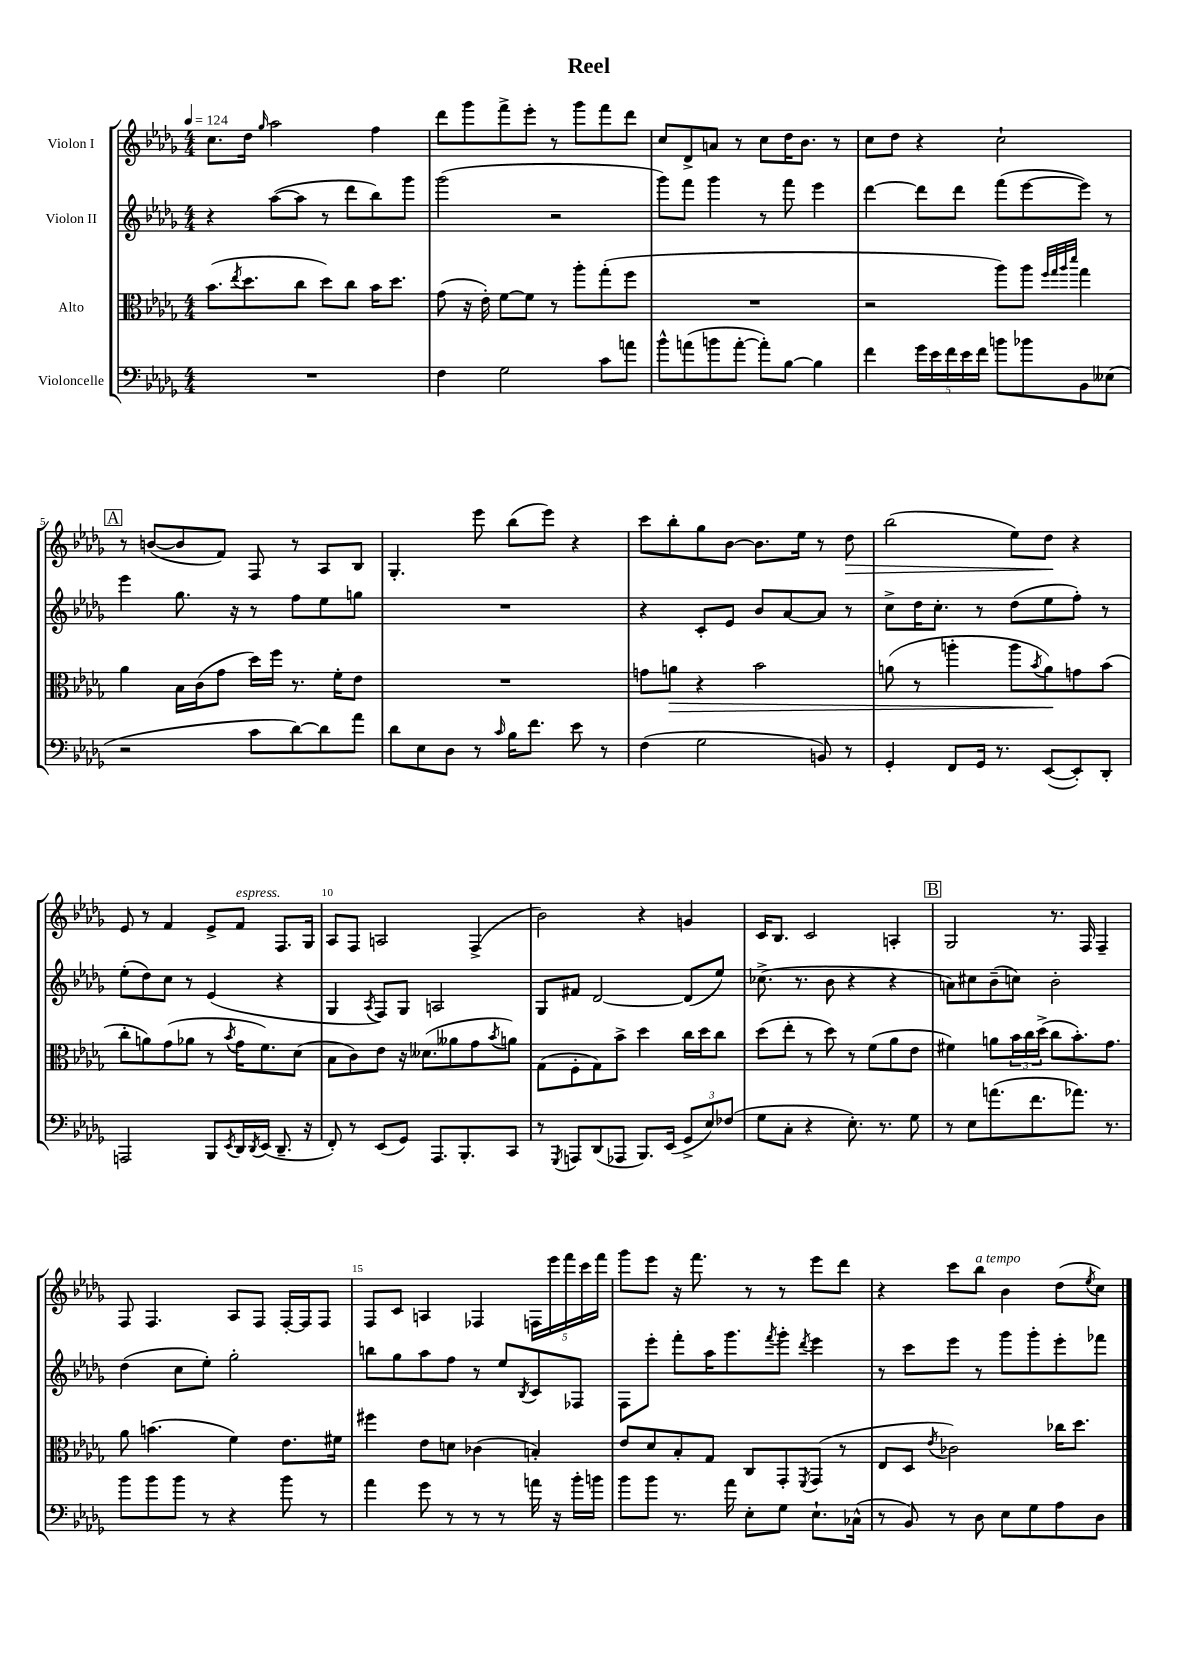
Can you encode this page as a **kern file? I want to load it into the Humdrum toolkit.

**kern	**kern	**dynam	**kern	**kern	**dynam
*part4	*part3	*part3	*part2	*part1	*part1
*staff4	*staff3	*staff3	*staff2	*staff1	*staff1
*I"Violoncelle	*I"Alto	*	*I"Violon II	*I"Violon I	*
*clefF4	*clefC3	*	*clefG2	*clefG2	*
*k[b-e-a-d-g-]	*k[b-e-a-d-g-]	*	*k[b-e-a-d-g-]	*k[b-e-a-d-g-]	*
*M4/4	*M4/4	*	*M4/4	*M4/4	*
*MM124	*MM124	*	*MM124	*MM124	*
=1	=1	=1	=1	=1	=1
1r	(8.b-\L	.	4r	8.cc\L	.
.	8qee-/	.	.	.	.
.	8.dd-\	.	.	16dd-\Jk	.
.	.	.	.	16qqgg-/	.
.	.	.	([8aa-\L	2aa-\	.
.	8cc\J	.	8aa-\J]	.	.
.	8dd-\L)	.	8r	.	.
.	8cc\J	.	8ddd-\L	.	.
.	16b-\KL	.	8bb-\)	4ff\	.
.	8.dd-\J	.	.	.	.
.	.	.	8ggg-\J	.	.
=2	=2	=2	=2	=2	=2
4F\	(8g-\	.	(2ggg-\	8ddd-\L	.
.	16r	.	.	8ggg-\	.
.	16e-'\)	.	.	.	.
2G-\	[8f\L	.	.	8fff^\	.
.	8f\J]	.	.	8eee-'\J	.
.	8r	.	2r	8r	.
.	8aa-'\L	.	.	8ggg-\L	.
8c\L	(8gg-'\	.	.	8fff\	.
8an\J	8ff\J	.	.	8ddd-\J	.
=3	=3	=3	=3	=3	=3
8b-^^\L	1r	.	8ggg-\L)	8cc/L	.
(8an\	.	.	8fff\J	8d-^/	.
8bn\	.	.	4ggg-\	8an/J	.
[8a'\J	.	.	.	8r	.
8a'\L])	.	.	8r	8cc\L	.
[8B-\J	.	.	8fff\	16dd-\K	.
.	.	.	.	8.b-\J	.
4B-\]	.	.	4eee-\	.	.
.	.	.	.	8r	.
=4	=4	=4	=4	=4	=4
4f\	2r	.	[4ddd-\	8cc\L	.
.	.	.	.	8dd-\J	.
20g-\LL	.	.	8ddd-\L]	4r	.
20e-\	.	.	.	.	.
20f\	.	.	.	.	.
.	.	.	8ddd-\J	.	.
20e-\	.	.	.	.	.
20f\JJ	.	.	.	.	.
8bn\L	8aa-\L)	.	(8fff\L	2cc`\	.
8b-X\	8aa-\J	.	[8eee-\	.	.
.	32qqff/LLL	.	.	.	.
.	32qqgg-/	.	.	.	.
.	32qqaa-/	.	.	.	.
.	32qqddd-/JJJ	.	.	.	.
8BB-\	4gg-\	.	8eee-\J])	.	.
(8E--X\J	.	.	8r	.	.
!!LO:LB:g=z
!!LO:REH:place=s1:t=A
=5	=5	=5	=5	=5	=5
2r	4a-\	.	4eee-\	8r	.
.	.	.	.	([8bn/L	.
.	16B-\LL	.	8.gg-\	8b/]	.
.	(16c\J	.	.	.	.
.	8g-\J	.	.	8f/J)	.
.	.	.	16r	.	.
8c\L	16dd-\LL)	.	8r	8F/	.
.	16ff\JJ	.	.	.	.
[8d-\)	8.r	.	8ff\L	8r	.
8d-\]	.	.	8ee-\	8A-/L	.
.	16f'\KL	.	.	.	.
8a-\J	8e-\J	.	8ggn\J	8B-/J	.
=6	=6	=6	=6	=6	=6
8d-\L	1r	.	1r	4.G-'/	.
8E-\	.	.	.	.	.
8D-\J	.	.	.	.	.
8r	.	.	.	8eee-\	.
16qqc/	.	.	.	.	.
16B-\KL	.	.	.	(8bb-\L	.
8.f\J	.	.	.	.	.
.	.	.	.	8eee-\J)	.
8e-\	.	.	.	4r	.
8r	.	.	.	.	.
=7	=7	=7	=7	=7	=7
(4F\	8gn\L	.	4r	8ccc\L	.
!	!	!LO:HP:b	!	!	!
.	8an\J	>	.	8bb-'\	.
2G-\	4r	.	8c'/L	8gg-\	.
.	.	.	8e-/J	[8b-\J	.
.	2b-\	.	8b-/L	8.b-\L]	.
.	.	.	[8a-/	.	.
.	.	.	.	16ee-\Jk	.
8BBn/)	.	.	8a-/J]	8r	.
!	!	!	!	!	!LO:HP:b
8r	.	.	8r	8dd-\	>
=8	=8	=8	=8	=8	=8
4GG-'/	(8an\	.	8cc^\L	(2bb-\	.
.	8r	.	16dd-\K	.	.
.	.	.	8.cc'\J	.	.
8FF/L	4aan'\	.	.	.	.
16GG-/Jk	.	.	8r	.	.
8.r	.	.	.	.	.
.	8aa\L	.	(8dd-\L	8ee-\L)	.
.	8qb-/	.	.	.	.
([8EE-/L	8a\)	.	8ee-\	8dd-\J	.
8EE-'/])	8gn\	]	8ff'\J)	4r	]
8DD-'/J	(8b-\J	.	8r	.	.
!!LO:LB:g=z
=9	=9	=9	=9	=9	=9
2AAAn/	8cc'\L	.	(8ee-'\L	8e-/	.
.	8an\)	.	8dd-\)	8r	.
.	(8g-\	.	8cc\J	4f/	.
.	8a-X\J	.	8r	.	.
8BBB-/L	8r	.	(4e-/	8e-^/L	.
8qEE-/	8qb-/	.	.	.	.
!	!	!	!	!LO:TX:a:i:t=espress.	!
16DD-/L	16g-\KL	.	.	8f/J	.
8qDD-/	.	.	.	.	.
(16EE-/JJ	8.f\)	.	.	.	.
8.DD-~/	.	.	4r	8.F/L	.
.	(8d-\J	.	.	.	.
16r	.	.	.	16G-/Jk	.
=10	=10	=10	=10	=10	=10
8FF'/)	8B-\L	.	4G-/	8A-/L	.
8r	8c\)	.	.	8F/J	.
.	.	.	8qA-/	.	.
(8EE-/L	8e-\J	.	8F/L)	2An/	.
8GG-/J)	16r	.	8G-/J	.	.
.	(8.d--X\L	.	.	.	.
8.AAA-/L	.	.	2An/	.	.
.	8a--X\	.	.	.	.
8.BBB-'/	.	.	.	.	.
.	8g-\	.	.	(4F^/	.
.	8qb-/	.	.	.	.
8CC/J	8an\J)	.	.	.	.
=11	=11	=11	=11	=11	=11
8r	(8G-\L	.	8G-/L	2b-\)	.
8qGGG-/	.	.	.	.	.
8AAAn/L	8F'\	.	8f#X/J	.	.
(8DD-/	8G-\)	.	[2d-/	.	.
8AAA-X/J	8b-^\J	.	.	.	.
8.BBB-/L)	4dd-\	.	.	4r	.
(16EE-/Jk	.	.	.	.	.
12GG-^/L	16cc\LL	.	(8d-/L]	4gn/	.
.	16dd-\J	.	.	.	.
12E-/)	.	.	.	.	.
.	8cc\J	.	8ee-/J)	.	.
(12F-X/J	.	.	.	.	.
=12	=12	=12	=12	=12	=12
8G-\L	(8dd-\L	.	(8.cc-X^\	16c/KL	.
.	.	.	.	8.B-/J	.
8C'\J	8ee-'\J	.	.	.	.
.	.	.	8.r	.	.
4r	8r	.	.	2c/	.
.	8dd-\)	.	8b-\	.	.
8.E-'\)	8r	.	4r	.	.
.	(8f\L	.	.	.	.
8.r	.	.	.	.	.
.	8a-\	.	4r	4An'/	.
8G-\	8e-\J	.	.	.	.
!!LO:REH:place=s1:t=B
=13	=13	=13	=13	=13	=13
8r	4f#X\)	.	8an\L)	2G-/	.
8E-\L	.	.	8cc#X\	.	.
(8.an\	8an\L	.	(8b-~\	.	.
.	24b-\L	.	8ccn\J)	.	.
.	24cc\	.	.	.	.
8.f\	.	.	.	.	.
.	(24dd-^\JJ	.	.	.	.
.	8cc\L	.	2b-'\	8.r	.
8.a-X\J)	8.b-'\)	.	.	.	.
.	.	.	.	16F/	.
.	.	.	.	4F~/	.
8.r	8.g-\J	.	.	.	.
!!LO:LB:g=z
=14	=14	=14	=14	=14	=14
8b-\L	8a-\	.	(4dd-\	8F/	.
8b-\	(4.bn\	.	.	4.F/	.
8b-\J	.	.	8cc\L	.	.
8r	.	.	8ee-'\J)	.	.
4r	4f\)	.	2gg-'\	8A-/L	.
.	.	.	.	8F/J	.
8b-\	8.e-\L	.	.	[16F'/LL	.
.	.	.	.	16F/J]	.
8r	.	.	.	8F/J	.
.	16f#X\Jk	.	.	.	.
=15	=15	=15	=15	=15	=15
4a-\	4ff#X\	.	8bbn\L	8F/L	.
.	.	.	8gg-\	8c/J	.
8g-\	8e-\L	.	8aa-\	4An/	.
8r	8dn\J	.	8ff\J	.	.
8r	(4c-X\	.	8r	4F-X/	.
8r	.	.	8ee-/L	.	.
.	.	.	8qB-/	.	.
16an\	4Bn'/)	.	8c/	20Fn\LL	.
.	.	.	.	20eee-\	.
16r	.	.	.	.	.
.	.	.	.	20fff\	.
16b-'\LL	.	.	8F-X/J	.	.
.	.	.	.	20ccc\	.
16bn\JJ	.	.	.	.	.
.	.	.	.	20fff\JJ	.
=16	=16	=16	=16	=16	=16
8b-\L	8e-/L	.	8F\L	8ggg-\L	.
8b-\J	8d-/	.	8eee-'\J	8eee-\J	.
8.r	8B-'/	.	8fff'\L	16r	.
.	.	.	.	8.fff\	.
.	8G-/J	.	16aa-\K	.	.
16a-\	.	.	8.ggg-\	.	.
8E-'\L	8C/L	.	.	8r	.
.	.	.	8qfff/	.	.
8G-\J	8GG-'/	.	8ggg-'\J	8r	.
.	8qFF/	.	8qddd-/	.	.
8.E-`\L	(8GG-/J	.	4eee-\	8eee-\L	.
.	8r	.	.	8ddd-\J	.
(16C-X^^\Jk	.	.	.	.	.
=17	=17	=17	=17	=17	=17
8r	8E-/L	.	8r	4r	.
8BB-/)	8D-/J	.	8ccc\L	.	.
.	8qe-/	.	.	.	.
8r	2c-X\)	.	8eee-\J	8ccc\L	.
!	!	!	!	!LO:TX:a:i:t=a tempo	!
8D-\	.	.	8r	8bb-\J	.
8E-\L	.	.	8ggg-\L	4b-\	.
8G-\	.	.	8ggg-'\	.	.
8A-\	16cc-X\KL	.	8eee-'\	(8dd-\L	.
.	8.dd-\J	.	.	.	.
.	.	.	.	8qee-/	.
8D-\J	.	.	8fff-X\J	8cc\J)	.
==	==	==	==	==	==
*-	*-	*-	*-	*-	*-
